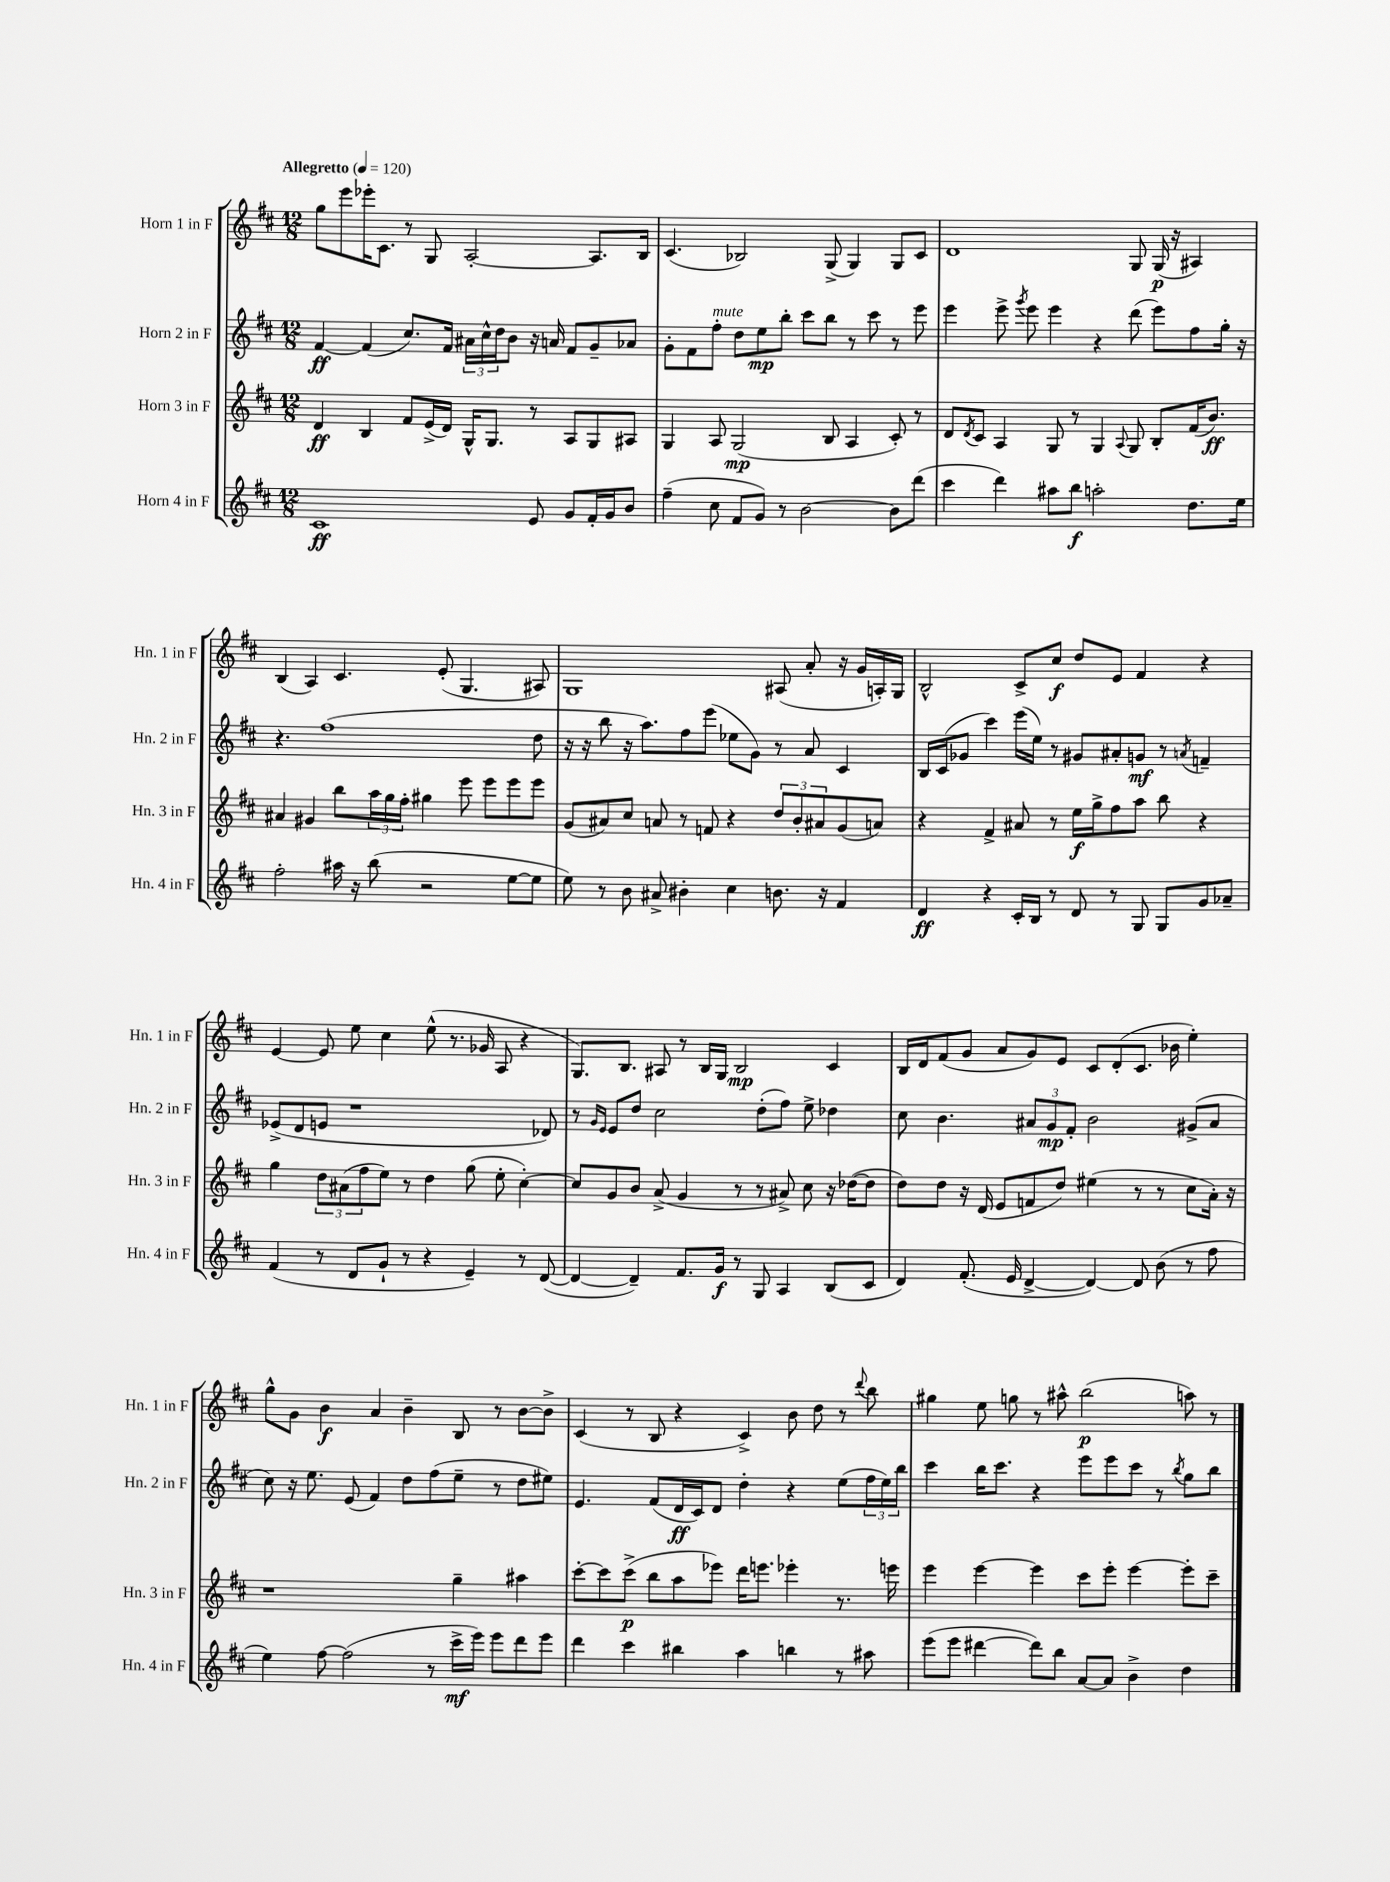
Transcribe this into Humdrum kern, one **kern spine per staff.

**kern	**kern	**kern	**kern
*staff4	*staff3	*staff2	*staff1
*clefG2	*clefG2	*clefG2	*clefG2
*k[f#c#]	*k[f#c#]	*k[f#c#]	*k[f#c#]
*M12/8	*M12/8	*M12/8	*M12/8
*MM120	*MM120	*MM120	*MM120
1c#	4d	[4f#	8gg
.	.	.	8eee
.	4B	(4f#]	16eee-'
.	.	.	8.c#
.	8f#	8.cc#)	8r
.	(16e^	.	8G
.	16d)	16f#	.
.	16G^^	24a#	[2A'
.	.	24cc#^^	.
.	8.G	.	.
.	.	24dd	.
.	.	8b	.
8e	8r	16r	.
.	.	16a	.
8g	8A	8f#	.
16f#'	8G	8g~	8.A]
16g	.	.	.
8b	8A#	8a-	.
.	.	.	16B
=	=	=	=
(4ff#~	4G	8g'	(4.c#
.	.	8f#	.
8cc#	8A	8ff#'	.
8f#	(2G	8dd	2B-)
8g)	.	8ee	.
8r	.	8bb'	.
[2b	.	8ccc#	.
.	8B	8bb	(8G^
.	4A	8r	4G)
.	.	8ccc#	.
8b]	8c#')	8r	8G
(8ddd	8r	8eee	8c#
=	=	=	=
4ccc#	8d	4eee	1d
.	8qd	.	.
.	8c#	.	.
4ddd)	4A	8eee^	.
.	.	8qggg	.
.	.	8eee	.
8aa#	8G	4eee	.
8bb	8r	.	.
2aa'	4G	4r	.
.	8qqA	.	.
.	8G	(8ddd	8G
.	8B'	8eee)	(16G
.	.	.	16r
8.dd	(16f#	8ff#	4A#)
.	8.b)	.	.
.	.	16gg'	.
16ee	.	16r	.
=	=	=	=
2ff#'	4a#	4.r	(4B
.	4g#	.	4A)
.	.	(1ff#	.
16aa#	8bb	.	4.c#
16r	.	.	.
(8bb	24aa	.	.
.	24gg	.	.
.	24ff#'	.	.
2r	4gg#	.	.
.	.	.	(8e'
.	8eee	.	4.G
.	8eee	.	.
[8ee	8eee	.	.
8ee]	8eee	8dd	8A#)
=	=	=	=
8ee)	(8g	16r	1G
.	.	16r	.
8r	8a#)	8bb	.
8b	8cc#	16r	.
.	.	8.aa)	.
8a#^	8a	.	.
4b#'	8r	8ff#	.
.	8f	(8eee	.
4cc#	4r	8ee-	.
.	.	8g)	.
8.b	12dd	8r	(8A#
.	12b'	.	.
.	.	8a	8a'
.	12a#	.	.
16r	.	.	.
4f#	(8g	4c#	16r
.	.	.	16g
.	8a)	.	16A')
.	.	.	16G
=	=	=	=
4d	4r	16B	2B^^
.	.	(16c#	.
.	.	8g-	.
4r	4f#^	4ccc#)	.
16c#'	8a#	(16eee	8c#^
16B	.	16ee)	.
8r	8r	8r	8cc#
8d	16ee	8g#	8dd
.	16gg^	.	.
8r	8ff#	8a#'	8e
8G	8aa	8g	4f#
8G	8bb	8r	.
.	.	8qa	.
8g	4r	4f~	4r
8a-~	.	.	.
=	=	=	=
(4f#	4gg	(8e-^	[4e
.	.	8d	.
8r	12dd	8e	8e]
.	(12a#	.	.
8d	.	1r	8ee
.	12ff#	.	.
8g`	8ee)	.	4cc#
8r	8r	.	.
4r	4dd	.	(8ee^^
.	.	.	8.r
4e~)	(8gg	.	.
.	.	.	16g-
.	8ee'	.	8A
8r	[4cc#')	.	4r
([8d	.	8d-)	.
=	=	=	=
4d_	8cc#]	8r	8.G)
.	.	16qqg	.
.	.	16qqe	.
.	8g	8e	.
.	.	.	8.B
4d~])	8b	8dd	.
.	(8a^	2cc#	8A#
8.f#	4g	.	8r
.	.	.	16B
16g	.	.	16G
8r	8r	.	2B
8G	8r	(8dd'	.
4A	8a#^)	8ff#)	.
.	8cc#	8ee^	.
(8B	16r	4dd-	4c#
.	([16dd-	.	.
8c#	8dd-]	.	.
=	=	=	=
4d)	8dd)	8cc#	16B
.	.	.	16d
.	8dd	4.b	(8f#
(8.f#'	16r	.	8g
.	(16d	.	.
.	8e	.	8a
16e	.	.	.
[4d^	8f	12a#	8g)
.	.	12g	.
.	8dd)	.	8e
.	.	12f#'	.
4d_)	(4ee#	2b	8c#
.	.	.	(8d'
8d]	8r	.	8.c#
(8b	8r	.	.
.	.	.	16b-
8r	8cc#	(8g#^	4ee')
8ff#	16a')	8a#	.
.	16r	.	.
=	=	=	=
4ee)	1r	8cc#)	8gg^^
.	.	16r	8g
.	.	8.ee	.
[8ff#	.	.	4b
(2ff#]	.	(8e	.
.	.	4f#)	4a
.	.	8dd	4b~
8r	.	(8ff#	.
16ccc#^	4gg~	8ee~	8B
16eee)	.	.	.
8eee	.	8r	8r
8ddd	4aa#	8dd	[8b
8eee	.	8ee#)	8b^]
=	=	=	=
4ddd	[8ccc#'	4.e	(4c#
.	8ccc#]	.	.
4ccc#	(8ccc#^	.	8r
.	8bb	(8f#	8B
4bb#	8aa	16d	4r
.	.	16c#)	.
.	8eee-)	8d	.
4aa	16ddd	4dd'	4c#^)
.	8.eee	.	.
4bb	4eee-'	4r	8b
.	.	.	8dd
8r	8.r	(8ee	8r
.	.	.	8qqddd
8aa#	.	24ff#	8bb
.	.	24ee)	.
.	16eee	.	.
.	.	24bb	.
=	=	=	=
(8eee	4eee	4ccc#	4gg#
8eee	.	.	.
[4ddd#	[4eee	16bb	8ee
.	.	8.ccc#	.
.	.	.	8gg
8ddd#])	4eee]	4r	8r
8bb	.	.	8aa#^^
[8a	8ccc#	8eee	(2bb
8a]	8eee'	8eee	.
4b^	[4eee	8ccc#	.
.	.	8r	.
.	.	8qbb	.
4dd	8eee']	8gg	8aa)
.	8ccc#~	8bb	8r
==	==	==	==
*-	*-	*-	*-
